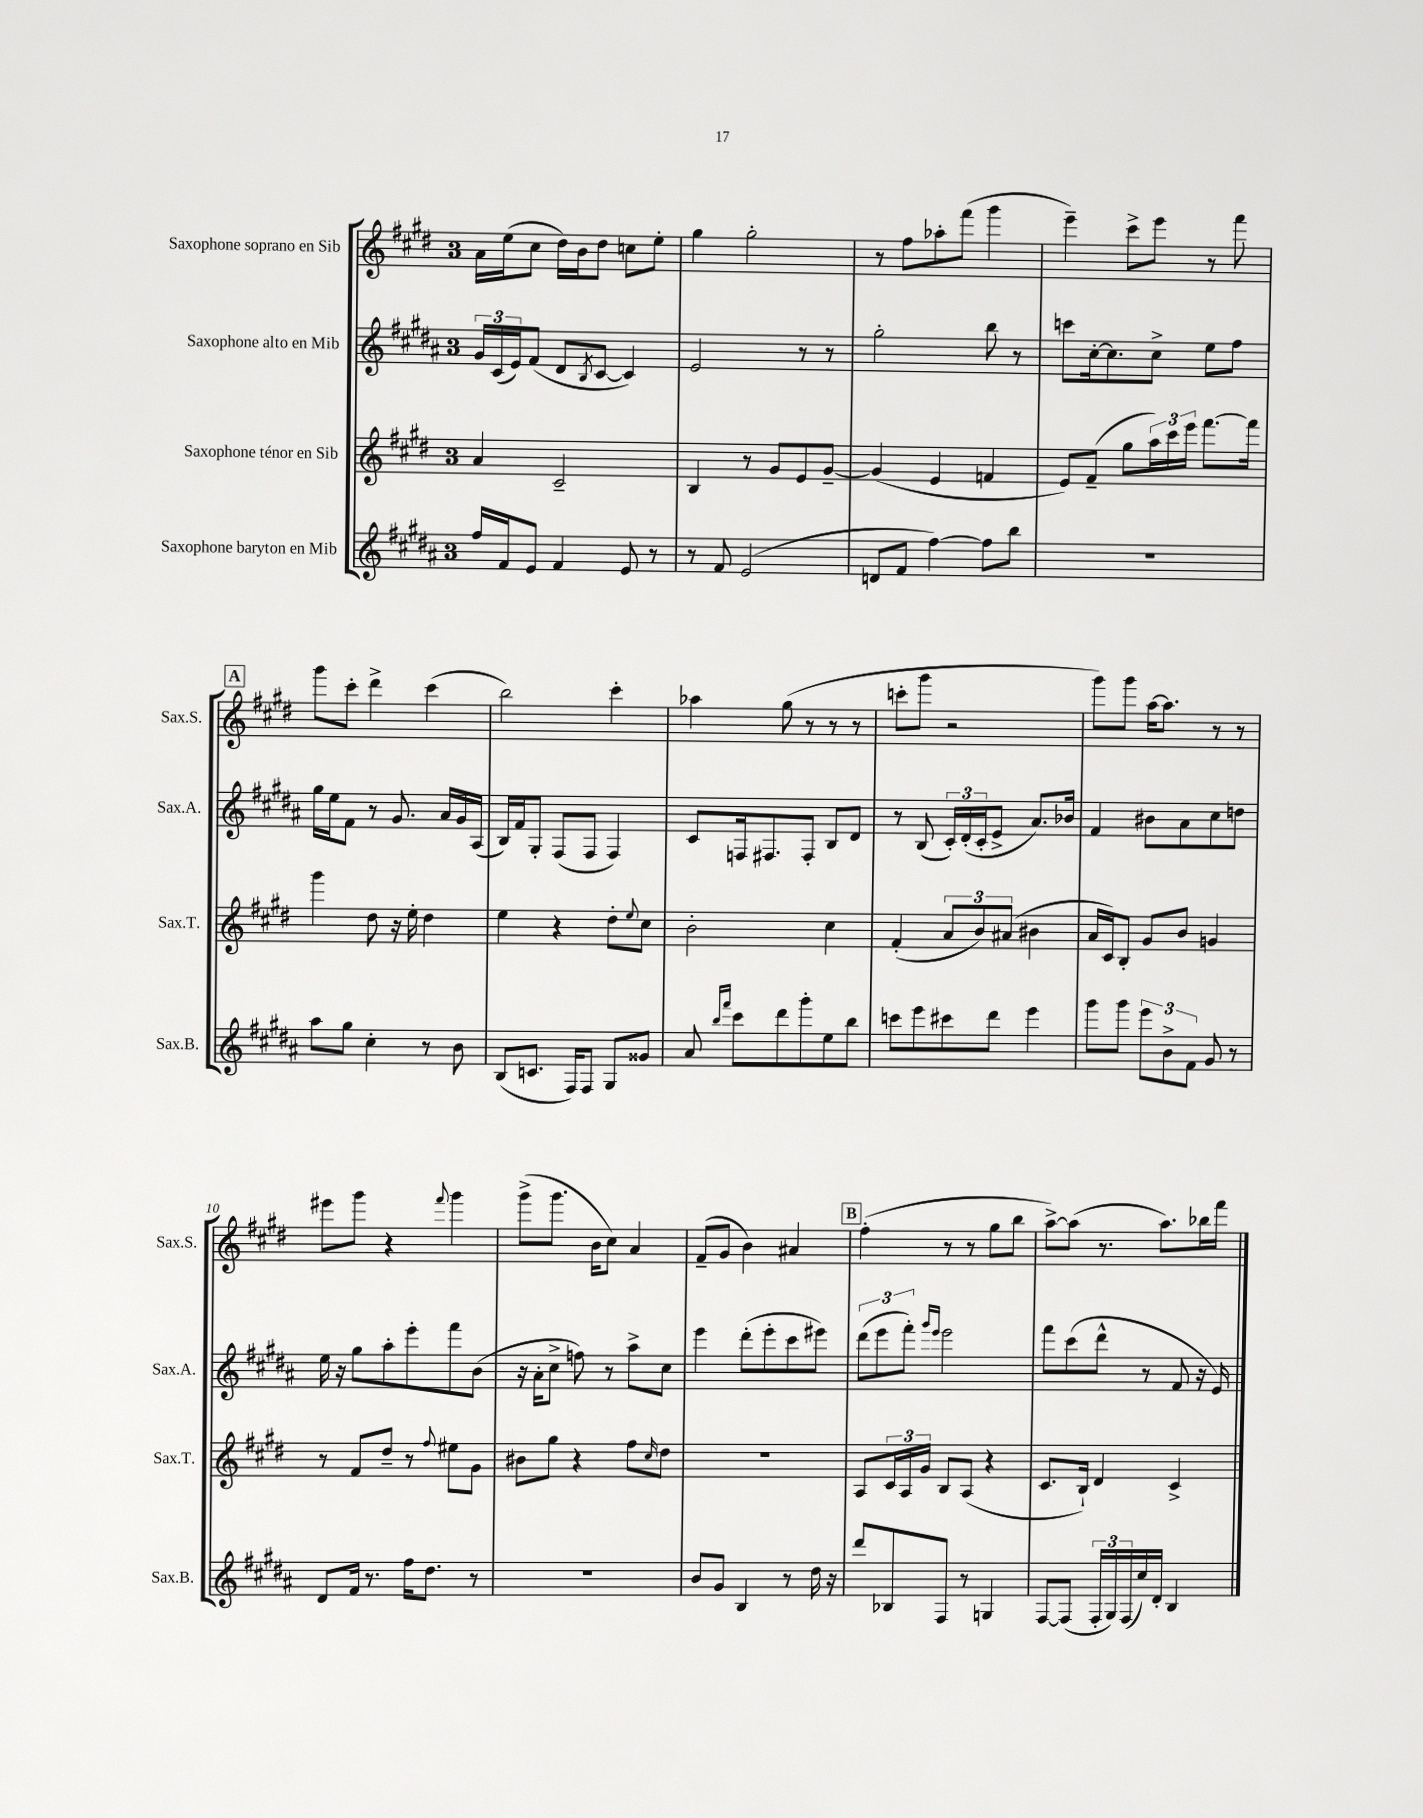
<<
\new StaffGroup <<
\new Staff = "s0" \with { instrumentName = "Saxophone soprano en Sib" shortInstrumentName = "Sax.S." } {
    \clef treble \key e \major \once \override Staff.TimeSignature.style = #'single-digit \time 3/4
    a'16 e''16( cis''8 dis''16) b'16 dis''8 c''8 e''8-. |
    gis''4 gis''2-. |
    r8 fis''8 aes''8-. fis'''8( gis'''4 |
    e'''4--) cis'''8-> e'''8 r8 fis'''8 |
    \mark \markup { \box "A" } gis'''8 cis'''8-. dis'''4-> cis'''4( |
    b''2) cis'''4-. |
    aes''4 gis''8( r8 r8 r8 |
    c'''8-. gis'''8 r2 |
    gis'''8) gis'''8 a''16~ a''8. r8 r8 |
    eis'''8 gis'''8 r4 \appoggiatura { fis'''8 } gis'''4 |
    gis'''8->( gis'''8. b'16 cis''8) a'4 |
    fis'8--( gis'8 b'4) ais'4 |
    \mark \markup { \box "B" } fis''4-.( r8 r8 gis''8 b''8 |
    a''8~->) a''8( r8. a''8.) bes''16 fis'''16 \bar "|." |
}
\new Staff = "s1" \with { instrumentName = "Saxophone alto en Mib" shortInstrumentName = "Sax.A." } {
    \clef treble \key b \major \once \override Staff.TimeSignature.style = #'single-digit \time 3/4
    \tuplet 3/2 { gis'16 cis'16( e'16) } fis'8( dis'8 \acciaccatura { b8 } cis'8~ cis'4) |
    e'2 r8 r8 |
    gis''2-. b''8 r8 |
    c'''8 cis''16~-. cis''8. cis''8-> e''8 fis''8 |
    \mark \markup { \box "A" } gis''16 e''16 fis'8 r8 gis'8. ais'16 gis'16 ais16( |
    b16) fis'16 gis8-. fis8( fis8 fis4) |
    cis'8 f16 fis8. fis8-. b8 dis'8 |
    r8 b8( \tuplet 3/2 { cis'16-.) dis'16-.( cis'16-. } e'8-> ais'8.) bes'16 |
    fis'4 bis'8 ais'8 cis''8 d''8 |
    e''16 r16 gis''8 ais''8-. e'''8-. fis'''8 b'8( |
    r16 ais'16-. cis''8-> f''8) r8 ais''8-> cis''8 |
    e'''4 dis'''8-.( e'''8-. cis'''8 eis'''8) |
    \mark \markup { \box "B" } \tuplet 3/2 { dis'''8( e'''8 fis'''8-.) } \grace { gis'''16 e'''16 } e'''2 |
    fis'''8 cis'''8( dis'''8-^ r8 fis'8 r16 e'16) \bar "|." |
}
\new Staff = "s2" \with { instrumentName = "Saxophone ténor en Sib" shortInstrumentName = "Sax.T." } {
    \clef treble \key e \major \once \override Staff.TimeSignature.style = #'single-digit \time 3/4
    a'4 cis'2-- |
    b4 r8 gis'8 e'8 gis'8~-- |
    gis'4( e'4 f'4 |
    e'8) fis'8--( gis''8 \tuplet 3/2 { a''16) cis'''16 e'''16 } fis'''8.~ fis'''16 |
    \mark \markup { \box "A" } gis'''4 dis''8 r16 e''16-. dis''4 |
    e''4 r4 dis''8-. \appoggiatura { e''8 } cis''8 |
    b'2-. cis''4 |
    fis'4-.( \tuplet 3/2 { a'8 b'8) ais'8( } bis'4 |
    a'16 cis'16) b8-. gis'8 b'8 g'4 |
    r8 fis'8 dis''8-- r8 \appoggiatura { fis''8 } eis''8 gis'8 |
    bis'8 gis''8 r4 fis''8 \grace { cis''16 } dis''8 |
    R2. |
    \mark \markup { \box "B" } a8 \tuplet 3/2 { cis'16 a16 gis'16 } b8 a8( r4 |
    cis'8. b16-!) dis'4 cis'4-> \bar "|." |
}
\new Staff = "s3" \with { instrumentName = "Saxophone baryton en Mib" shortInstrumentName = "Sax.B." } {
    \clef treble \key b \major \once \override Staff.TimeSignature.style = #'single-digit \time 3/4
    fis''16 fis'16 e'8 fis'4 e'8 r8 |
    r8 fis'8 e'2( |
    d'8 fis'8 fis''4~) fis''8 b''8 |
    R2. |
    \mark \markup { \box "A" } ais''8 gis''8 cis''4-. r8 b'8 |
    b8( c'8. fis16) fis8 gis8 gisis'8 |
    ais'8 \grace { b''16 fis'''16 } cis'''8 dis'''8 gis'''8-. e''8 b''8 |
    c'''8 e'''8 cis'''8 dis'''8 e'''4 |
    gis'''8 gis'''8 \tuplet 3/2 { e'''8 b'8-> fis'8 } gis'8 r8 |
    dis'8 fis'16 r8. fis''16 dis''8. r8 |
    R2. |
    b'8 gis'8 b4 r8 dis''16 r16 |
    \mark \markup { \box "B" } dis'''8 bes8 fis8 r8 g4 |
    fis8~ fis8( \tuplet 3/2 { fis16-. gis16) fis16( } cis''16) dis'16-. b4 \bar "|." |
}
>>
>>
